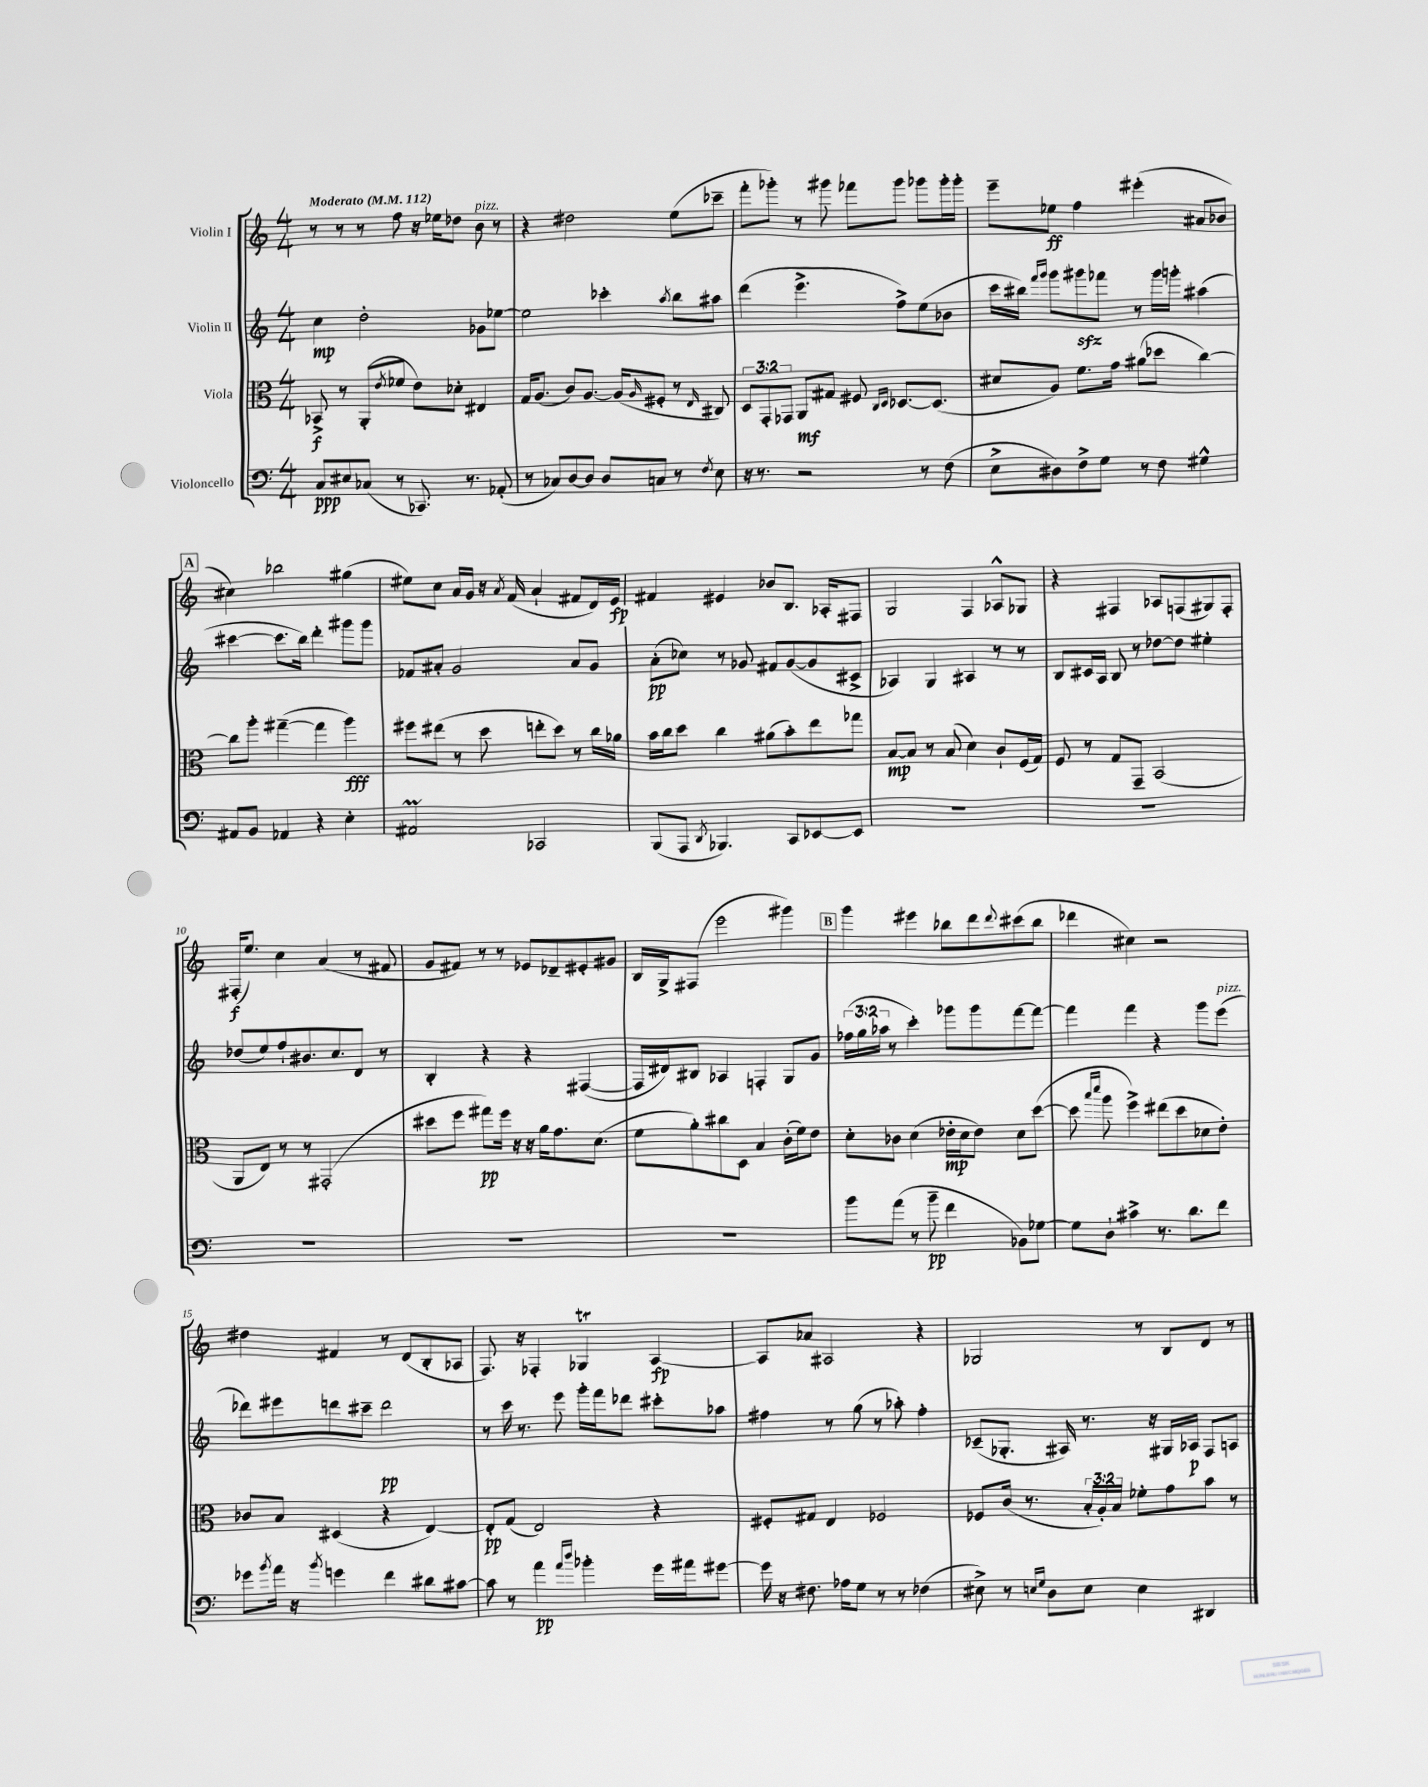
<<
\new StaffGroup <<
\new Staff = "s0" \with { instrumentName = "Violin I" } {
    \clef treble \key c \major \numericTimeSignature \time 4/4 \tempo "Moderato" 4 = 112
    r8 r8 r8 f''8 r16 ees''16 des''8 b'8^\markup { \italic "pizz." } r8 |
    r4 dis''2 e''8( ces'''8-- |
    f'''8-. ges'''8-.) r8 gis'''8 fes'''8 gis'''8 ges'''8 ges'''16-. ges'''16-. |
    e'''8-- ees''8\ff f''4 eis'''4-.( ais'8 bes'8 |
    \mark \markup { \box "A" } cis''4) bes''2 gis''4( |
    eis''8) c''8 a'16 g'16 r16 \acciaccatura { a'8 } f'16( a'4-! fis'8 d'16) e'16\fp |
    fis'4 eis'4 bes'8 b8. aes16-. fis8 |
    g2 f4 aes8-^ ges8 |
    r4 fis4 aes8 f8( gis8) f8-. |
    fis16-.\f( e''8.) c''4 a'4( r8 fis'8 |
    g'8 fis'8) r8 r8 ees'8 des'8-- eis'8-. gis'8 |
    b16 g16-> fis8( e'''2 gis'''4) |
    \mark \markup { \box "B" } g'''4 eis'''4 bes''8 d'''8 \appoggiatura { d'''8 } cis'''8( bes''8 |
    des'''4 cis''4) r2 |
    dis''4 fis'4 r8 d'8( b8-. aes8 |
    f8.) r16 fes4-. ges4\trill a4~\fp |
    a8 aes'8 ais2 r4 |
    ges2 r8 b8 d'8 r8 \bar "|." |
}
\new Staff = "s1" \with { instrumentName = "Violin II" } {
    \clef treble \key c \major \numericTimeSignature \time 4/4 \override Staff.TupletNumber.text = #tuplet-number::calc-fraction-text
    c''4\mp d''2-. ges'8 ees''8~ |
    ees''2 ces'''4-. \acciaccatura { a''8 } b''8 ais''8 |
    d'''4( e'''4.-> f''8->) e''8( bes'8 |
    c'''16 bis''16) \grace { f'''16 g'''16 } g'''8 gis'''8\sfz fes'''8 r8 gis'''16 g'''16-. ais''4( |
    \mark \markup { \box "A" } cis'''4~ cis'''8. b''16) d'''4-. gis'''8 gis'''8 |
    fes'8 ais'8-. g'2 ais'8 g'8 |
    a'8-.\pp( ces''8) r8 ges'8 fis'8 ges'8~( ges'8 cis'8-> |
    aes4) g4 ais4 r8 r8 |
    b8 cis'16 a16 b8 r8 des''8~ des''8 eis''4-. |
    des''8( e''8) f''8-! bis'8. c''8. d'8 r8 |
    b4-. r4 r4 fis4~( |
    fis16 dis'16) bis8 aes4 f4-. g8 g'8 |
    \mark \markup { \box "B" } \tuplet 3/2 { fes''16( g''16 aes''16 } r8 c'''4-.) ges'''8 ges'''8 f'''8~ f'''8~ |
    f'''4 f'''4 r4 g'''8 e'''8^\markup { \italic "pizz." }( |
    des'''8) eis'''8 d'''8 cis'''8-- d'''2\pp |
    r8 c'''16 r8. e'''8 g'''16-. f'''16 des'''8 cis'''8-. aes''8 |
    fis''4 r8 g''8( r8 aes''8-.) fis''4-. |
    ces'8--( ges8.-. ais16) r8. r16 gis16 aes16\p f8 a8 \bar "|." |
}
\new Staff = "s2" \with { instrumentName = "Viola" } {
    \clef alto \key c \major \numericTimeSignature \time 4/4 \override Staff.TupletNumber.text = #tuplet-number::calc-fraction-text
    bes,8->\f r8 a,8-.( \acciaccatura { e'8 } fes'8 e'8) des'8-. eis4 |
    g16 a8.( c'8) a8.~ a16( \grace { a16 } fis8-. r8 \grace { e16 } cis8) |
    \tuplet 3/2 { d8 g,8-. ges,8 } a,8\mf gis8 fis8 \grace { c16 d16 } des8.~ des8.( |
    dis'8 a8) f'8. g'16 ais'8( des''8 c''4~) |
    \mark \markup { \box "A" } c''8 a''8-. gis''4~--( gis''4 a''4\fff) |
    fis''8 eis''8( r8 d''8 e''8-. d''8) r8 c''16 aes'16 |
    b'16 c''16 d''8 c''4 ais'8( b'8-.) e''8 ges''8 |
    b8~\mp b8 r8 b8( d'4) c'8-! f16( g16) |
    f8 r8 g8 g,8-- b,2( |
    a,8 e8) r8 r8 gis,2-.( |
    dis''8 f''8 gis''8\pp) f''16 r16 r16 a'16 g'8. d'8.( |
    f'8 a'8-.) cis''8 d8 b4 c'16-.( f'16) e'8 |
    \mark \markup { \box "B" } d'8-. ces'8 d'4( ees'16-.\mp d'16 ees'8) d'8 d''8~( |
    d''8 \grace { b''16 d'''16 } a''8 f''4->) eis''8( d''8 des'8 e'8-.) |
    ces'8 b8 dis4( r4 e4~) |
    e8-.\pp g8( e2) r4 |
    fis8-. gis8 e4 fes2 |
    fes8 c'16( r8. \tuplet 3/2 { b16-. a16-.) b16 } fes'8-. g'8 b'8 r8 \bar "|." |
}
\new Staff = "s3" \with { instrumentName = "Violoncello" } {
    \clef bass \key c \major \numericTimeSignature \time 4/4
    c8\ppp eis8 ces8( r8 ces,8.) r8. aes,8-.( |
    r8 ces8) d8~ d8 d8 c8 r8 \acciaccatura { f8 } e8 |
    r16 r8. r2 r8 f8( |
    e8-> dis8) f8-> g8 r8 f8 gis4-^ |
    \mark \markup { \box "A" } ais,8 b,8 aes,4 r4 e4-. |
    ais,2\prall ces,2 |
    b,,8( a,,8 \acciaccatura { d,8 } bes,,4.) c,8 ees,8~ ees,8 |
    R1 |
    R1 |
    R1 |
    R1 |
    R1 |
    \mark \markup { \box "B" } b'8 a'8( r8 b'8--\pp f'4 bes,8) ges8~ |
    ges8 d8-! cis'4-> r8. d'8. f'8 |
    ges'8 \acciaccatura { b'8 } a'16 r16 \acciaccatura { b'8 } g'4 f'4 dis'8 cis'8~ |
    cis'8 r8 a'4\pp \grace { a'16 d''16 } bes'4-. g'16 ais'16 gis'8~ |
    gis'16 r16 fis8. aes16 g8 r8 r8 fes4( |
    eis8->) r8 \grace { e16 g16 } d8 e8 e4 dis,4 \bar "|." |
}
>>
>>
